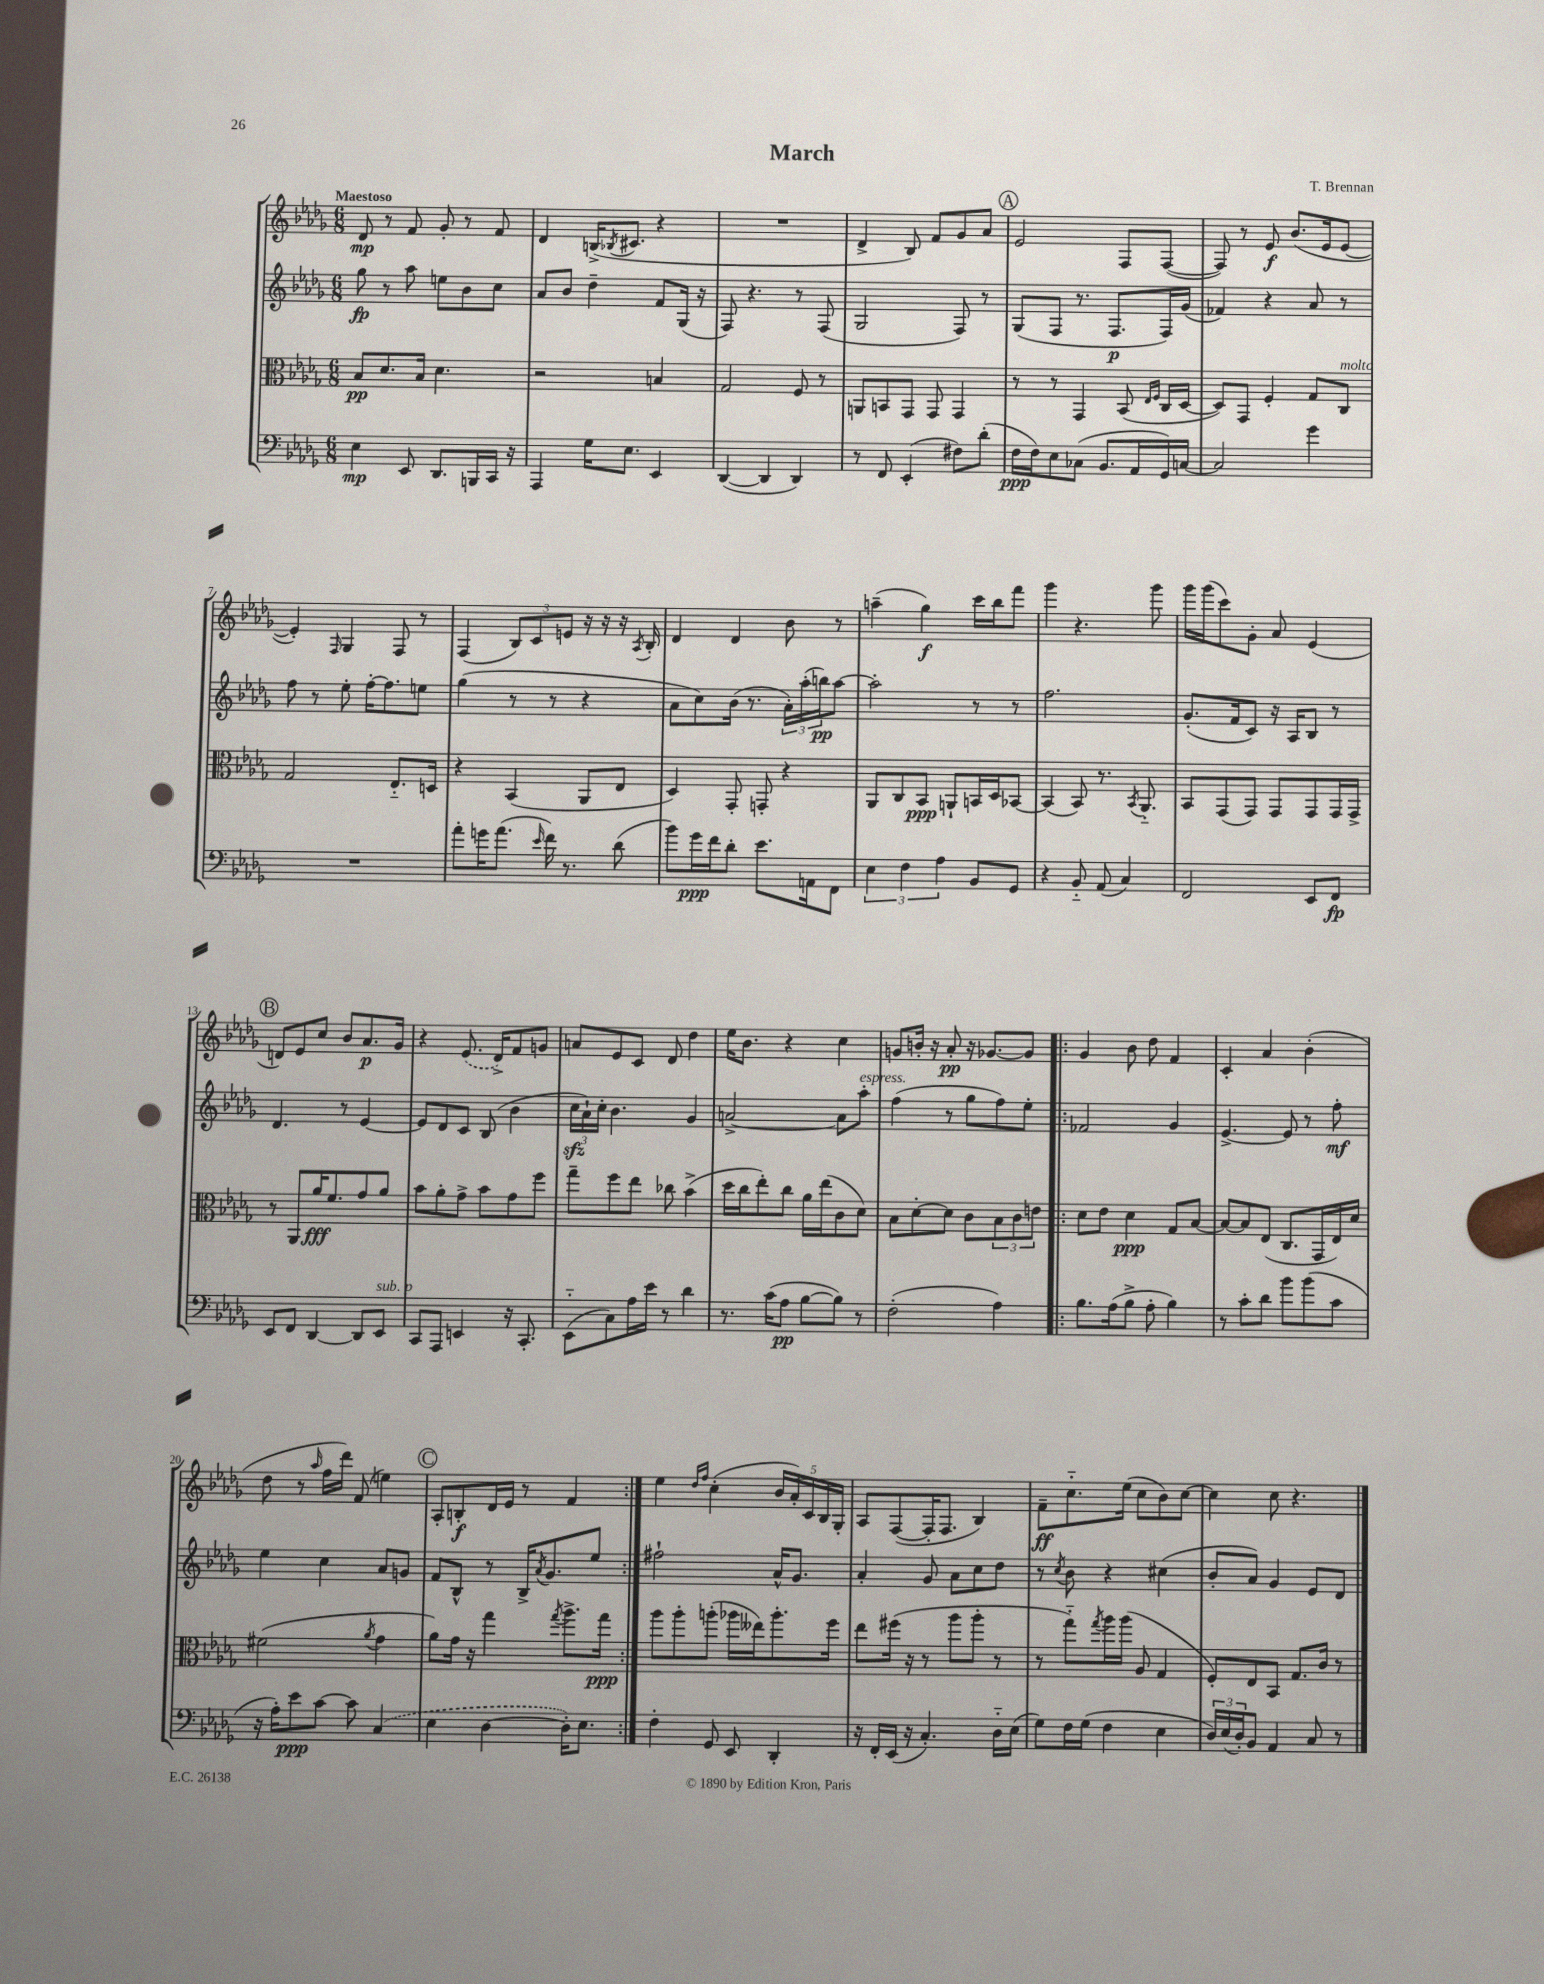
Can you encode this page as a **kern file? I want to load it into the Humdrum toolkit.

**kern	**kern	**kern	**kern
*staff4	*staff3	*staff2	*staff1
*clefF4	*clefC3	*clefG2	*clefG2
*k[b-e-a-d-g-]	*k[b-e-a-d-g-]	*k[b-e-a-d-g-]	*k[b-e-a-d-g-]
*M6/8	*M6/8	*M6/8	*M6/8
4E-\	8B-/L	8gg-\	8d-/
.	8.d-/	8r	8r
8EE-/	.	8aa-\	8f/
.	16B-/Jk	.	.
8.DD-/L	4.d-\	8ee\L	8g-'/
.	.	8b-\	8r
16BBB/L	.	.	.
16CC/JJ	.	8cc\J	8f/
16r	.	.	.
=	=	=	=
4AAA-/	2r	8a-/L	4d-/
.	.	8b-/J	.
16G-\LK	.	4dd-~\	(16B^/LK
.	.	.	8qB-/
8.E-\J	.	.	8.c#/J
4EE-/	4B/	8f/L	4r
.	.	(16G-/Jk	.
.	.	16r	.
=	=	=	=
([4DD-/	2G-/	8F/)	2.r
.	.	4.r	.
4DD-/]	.	.	.
4DD-/)	8F/	8r	.
.	8r	(8F/	.
=	=	=	=
8r	8AA/L	2G-/	4d-^/
8FF/	8BB/	.	.
(4EE-'/	8GG-/J	.	8B-/)
.	8GG-/	.	8f/L
8F#\L)	4GG-/	8F/)	8g-/
(8d-'\J	.	8r	8a-/J
=	=	=	=
16F\LL	8r	(8G-/L	2e-/
16F\J)	.	.	.
8E-\	8r	8F/J	.
(8C-\J	4GG-/	8.r	.
8.BB-/L	.	.	.
.	.	8.F/L	.
.	(8BB-/	.	8F/L
16AA-/L	.	.	.
.	16qqE-/LL	.	.
.	16qqF/JJ	.	.
16GG-/)	16C/LL	16F/L)	([8F/J
[16C/JJ	[16D-/JJ	(16g-/JJ	.
=	=	=	=
2C/]	8D-/]L)	4f-/)	8F/])
.	8GG-/J	.	8r
.	4F'/	4r	8e-/
.	.	.	(8.b-/L
4g-\	8G-/L	8a-/	.
.	.	.	16e-/k
.	8C/J	8r	[8e-/J
=	=	=	=
2.r	2G-/	8ff\	4e-'/])
.	.	8r	.
.	.	.	16qqF/
.	.	8ee-'\	4G-/
.	.	[16ff'\LK	.
.	.	8.ff\]	.
.	8.E-'~/L	.	8F/
.	.	8ee\J	8r
.	16D/Jk	.	.
=	=	=	=
8a-'\L	4r	(4gg-\	(4F/
16g\K	.	.	.
(8.a-\J	.	.	.
.	(4BB-/	8r	12B-/L)
.	.	.	12c/
16qqe-/	.	.	.
16f\)	.	8r	.
.	.	.	12e/J
8.r	.	.	.
.	8AA-/L	4r	16r
.	.	.	16r
(8d-\	8E-/J	.	16r
.	.	.	8qA-/
.	.	.	16B-'/
=	=	=	=
8b-\L)	4D-/)	8a-\L	4d-/
16g-\L	.	8cc\)	.
16f\J	.	.	.
8d-'\J	8GG-'/	(16b-\Jk	4d-/
.	.	8.r	.
8.e-\L	8GG'/	.	.
.	4r	24a-'\LL)	8b-\
.	.	(24aa-'\	.
16AA\k	.	.	.
.	.	24bb\J)	.
8FF\J	.	[8aa-\J	8r
=	=	=	=
6E-\	8AA-/L	2aa-'\]	(4aa~\
.	8C/	.	.
6F\	.	.	.
.	8BB-/J	.	4gg-\)
6A-\	.	.	.
.	8AA`/L	.	.
8BB-/L	16BB/L	8r	16ccc\LL
.	16D-/J	.	16bb-\J
8GG-/J	[8BB-/J	8r	8fff\J
=	=	=	=
4r	(4BB-/]	2.ff\	4ggg-\
8BB-'~/	8BB-/)	.	4.r
(8AA-/	8.r	.	.
4C/)	.	.	.
.	8qBB-/	.	.
.	8.AA-'~/	.	.
.	.	.	8ggg-\
=	=	=	=
2FF/	8BB-/L	(8.g-'/L	16ggg-\LL
.	.	.	(16ggg-\J
.	(8GG-/	.	8ccc\)
.	.	16f/k	.
.	8GG-/J)	8c/J)	8g-'\J
.	8GG-/L	16r	8a-/
.	.	16A-/LK	.
8EE-/L	8GG-/	8B-/J	(4e-/
8FF/J	16GG-/L	8r	.
.	16GG-^/JJ	.	.
=	=	=	=
8EE-/L	8r	4.d-/	8d/L)
8FF/J	8AA-/L	.	8e-/
[4DD-/	16a-/K	.	8cc/J
.	8.f/	.	.
.	.	8r	8b-/L
8DD-/]L	8g-/	[4e-/	8.a-/
8EE-/J	8a-/J	.	.
.	.	.	16g-/Jk
=	=	=	=
8CC/L	8b-\L	8e-/]L	4r
8AAA-/J	8a-'\	8d-/	.
4EE/	8g-^\J	8c/J	(8.e-/
.	8b-\L	(8B-/	.
.	.	.	16d-^/LK)
16r	8g-\	4b-\	8f/
8.CC'/	.	.	.
.	8ff\J	.	8g/J
=	=	=	=
(8EE-'~\L	8gg-~\L	24cc\LL	8a/L
.	.	24a-`\)	.
.	.	24cc'\JJ	.
8C\)	8ff\	4.b-\	8e-/
16A-\L	8ee-\J	.	8c/J
16e-\JJ	.	.	.
8r	8cc-\	.	8d-/
4d-\	(4b-^\	4g-/	4dd-\
=	=	=	=
8.r	16dd-\LL	[2a^/	16ee-\LK
.	16cc\J	.	8.b-\J
.	8ee-'\)	.	.
(16c\LK	.	.	.
8A-\J	8cc\J	.	4r
[8B-\L	16a-\LL	.	.
.	(16ee-\J	.	.
8B-\]J)	8c\	8a\]L	4cc\
8r	8d-\J)	8aa-'\J	.
=	=	=	=
(2F'\	8B-\L	(4ff\	8g/L
.	[8d-'\	.	16b'/Jk
.	.	.	16r
.	8d-\]J	8r	8a-'/
.	8c\L	8gg-\L	16r
.	.	.	[8.g-/L
4A-\)	12B-\	8ff\)	.
.	12c\	.	.
.	.	8ee-'\J	8g-/]J
.	12e\J	.	.
=!|:	=!|:	=!|:	=!|:
8.B-\L	8d-\L	2f-/	4g-/
.	8e-\J	.	.
(16A-\k	.	.	.
8B-^\J	4d-\	.	8b-\
8A-'\	.	.	8dd-\
4B-\)	8G-/L	4g-/	4f/
.	[8B-/J	.	.
=	=	=	=
8r	8B-/_L	[4.e-^/	4c'/
8c'\L	8B-/]	.	.
8d-\J	(8E-/J	.	4a-/
8b-\L	8.C/L	8e-/]	.
(8b-\	.	8r	(4b-'\
.	16GG-/L	.	.
8c\J	16E-/)	8ff'\	.
.	16d-/JJ	.	.
=	=	=	=
16r	(2f#\	4ee-\	8dd-\
16A-'\LK)	.	.	.
8e-\	.	.	8r
.	.	.	16qqaa-/
[8c\J	.	4cc\	16ff\LL
.	.	.	16ddd-\JJ)
8c\]	.	.	(8f/
.	8qa-/	.	.
(4C/	4g-\	8a-/L	4ee\)
.	.	8g/J	.
=	=	=	=
4E-\	8a-\L)	8f/L	8A-'/L
.	16g-\Jk	8B-^^/J	8B'/
.	16r	.	.
[4D-\	4gg-\	8r	16d-/L
.	.	.	16e-/JJ
.	.	16B-^/LK	8r
.	.	8qa-/	.
.	.	8.g-/	.
.	8qgg-/	.	.
16D-'\]LK)	8.aa-^\L	.	4f/
8.E-\J	.	.	.
.	.	8ee-/J	.
.	16gg-\Jk	.	.
=:|!	=:|!	=:|!	=:|!
4F'\	8aa-\L	2ff#`\	4ee-\
.	8aa-'\	.	.
.	.	.	16qqdd-/LL
.	.	.	16qqff/JJ
8GG-/	(8aa'\J	.	(4cc'\
8EE-/	16aa-\LL	.	.
.	16ee--\J)	.	.
4DD-'/	8.aa-'\	16a-^^/LK	20b-/LL
.	.	.	20a-'/)
.	.	8.g-/J	.
.	.	.	20c/
.	.	.	20B-/
.	16ff\Jk	.	.
.	.	.	20G-'/JJ
=	=	=	=
16r	8ee-\L	4a-'/	8A-/L
16FF'/LL	.	.	.
(16EE-/JJ	(16ff#\Jk	.	([8F/
16r	16r	.	.
4.C'/)	8r	8g-/	16F'/]K
.	.	.	8.F/J
.	8aa-\L	8a-\L	.
.	8aa-'\J	8cc\	4B-/)
16D-'~\LL	8r	8dd-\J	.
(16E-\JJ	.	.	.
=	=	=	=
8G-\L)	8r	8r	8f~\L
.	.	8qcc/	.
16F\L	8gg-'~\L)	8b-\	8.cc'~\
(16G-\JJ	.	.	.
.	8qgg-/	.	.
4F\	16aa-\L	4r	.
.	(16aa-\JJ	.	(16ee-\Jk
.	8A-/	.	8cc\L
4E-\	4G-/	(4cc#\	8b-\)
.	.	.	[8cc\J
=	=	=	=
24D-/LL)	8F'/L)	8b-'/L	4cc\]
(24E-/	.	.	.
24D-'/J)	.	.	.
8BB-/J	8E-/	8a-/J)	.
4AA-/	8BB-/J	4g-/	8cc\
.	8.G-/L	.	4.r
8C/	.	8e-/L	.
.	16c/Jk	.	.
8r	8r	8d-/J	.
==	==	==	==
*-	*-	*-	*-
